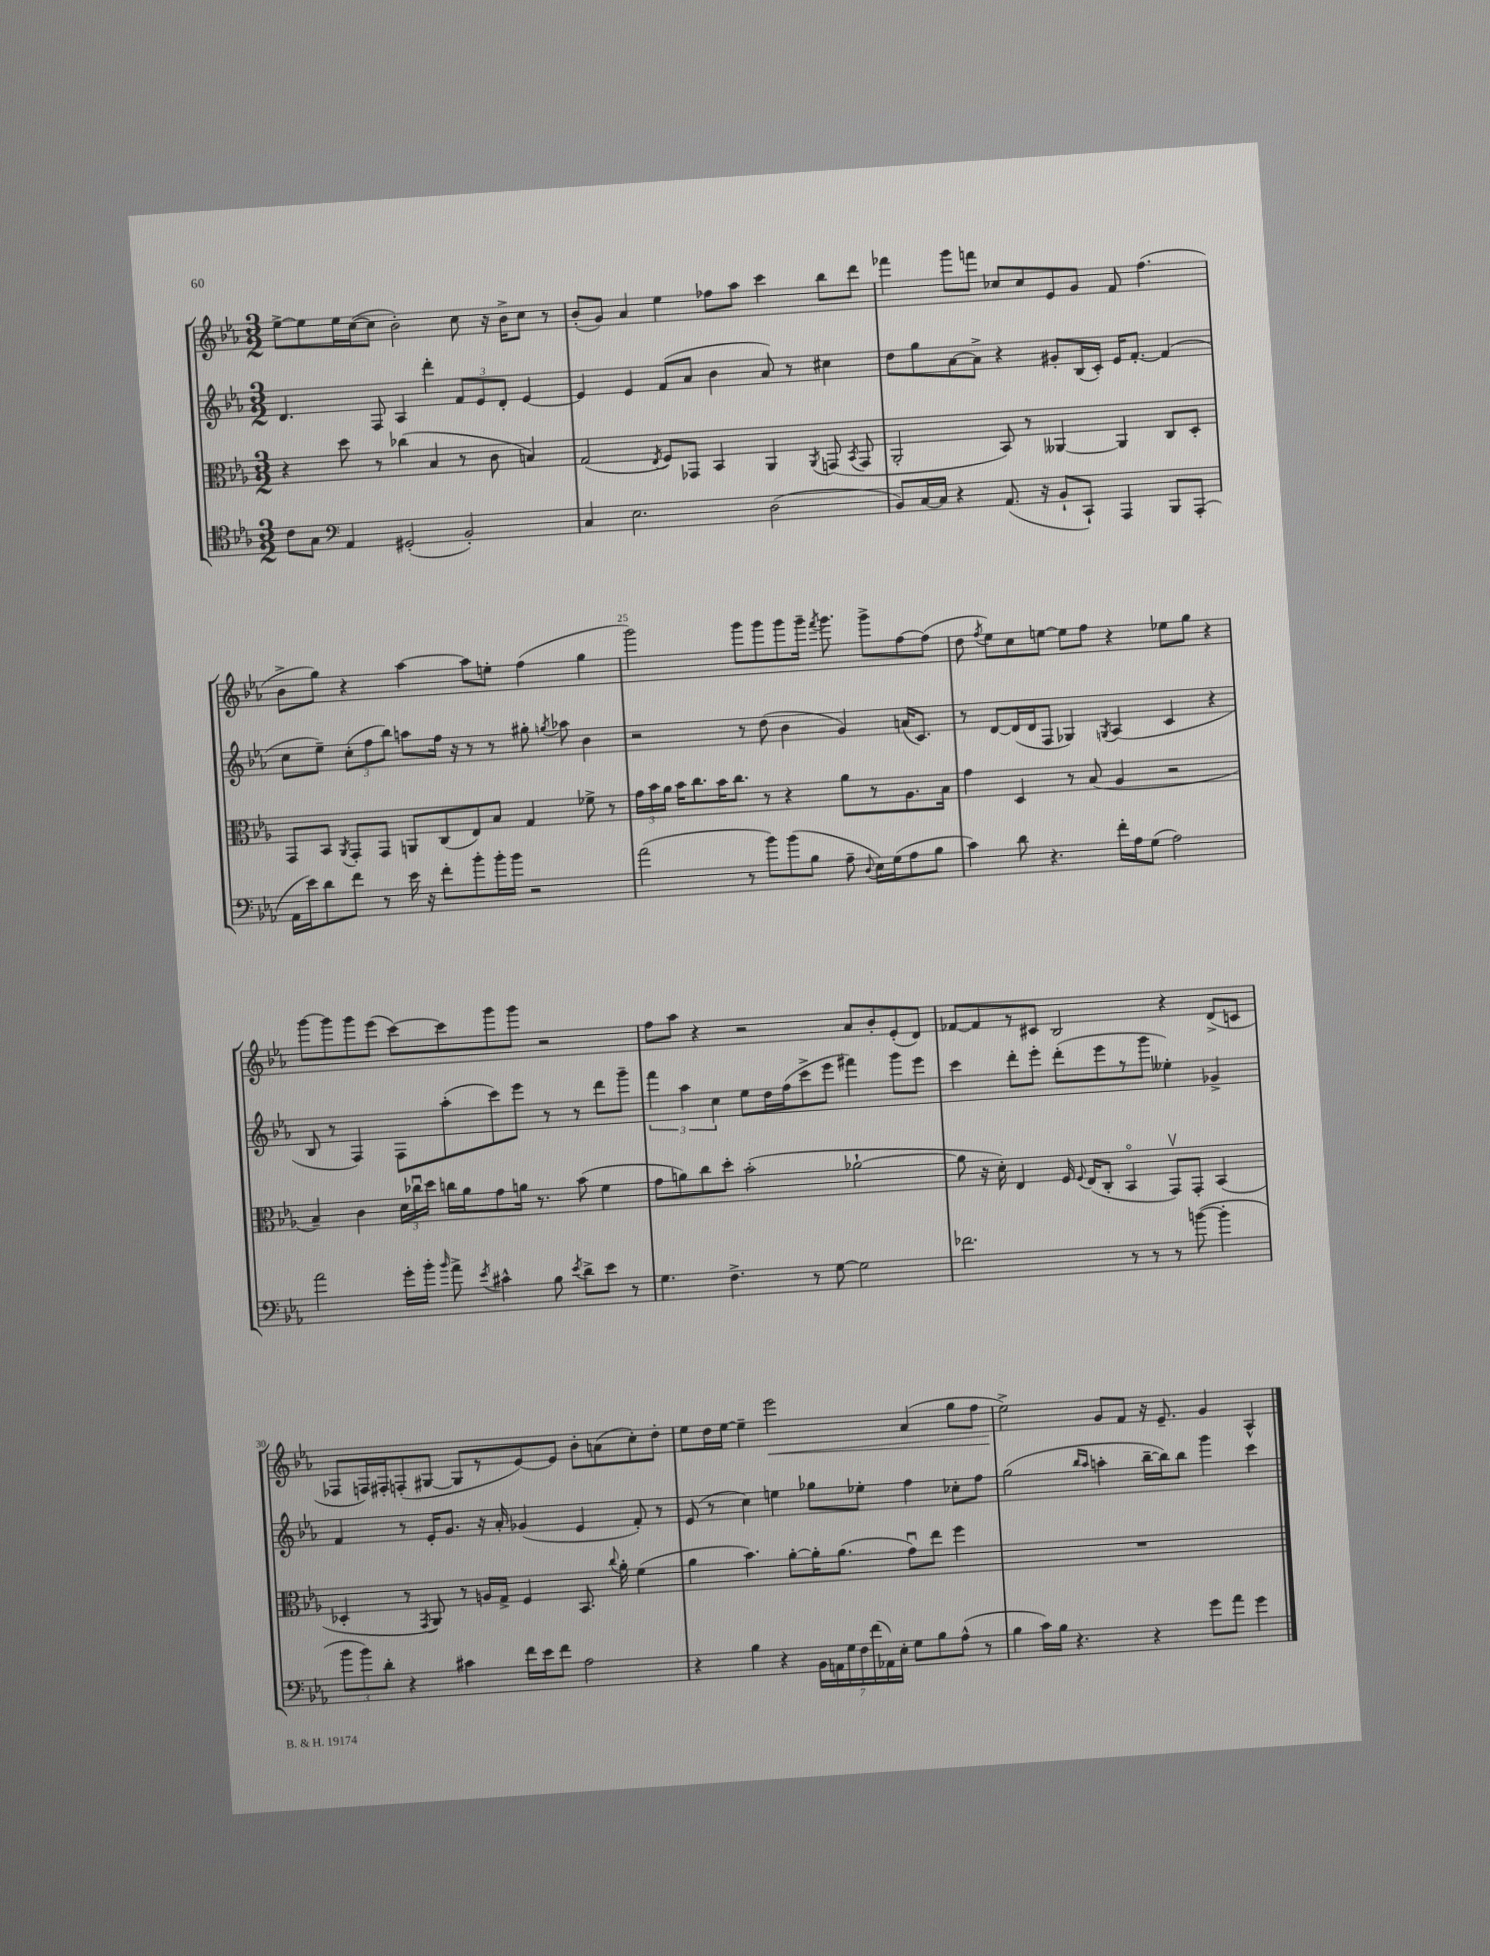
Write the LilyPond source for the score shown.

<<
\new StaffGroup <<
\new Staff = "s0" {
    \clef treble \key ees \major \numericTimeSignature \time 3/2
    \autoBeamOff ees''8[~-> ees''8 ees''16 c''16~( c''8] bes'2-.) c''8 r16 bes'16[-> c''8] r8 |
    bes'8[-.( g'8]) aes'4 ees''4 fes''8[ aes''8] c'''4 bes''8[ d'''8] |
    fes'''4 g'''8[ f'''8] ces''8[ ces''8 ees'8 g'8] f'8 f''4.( |
    bes'8[-> g''8]) r4 aes''4~ aes''8[ e''8]-. f''4( g''4 |
    g'''2) g'''8[ g'''8 g'''8 g'''16]-- \acciaccatura { f'''8 } g'''8. g'''8[-> f''8~ f''8]( |
    d''8 \acciaccatura { f''8 } ees''8[) c''8 e''8]~ e''8[ f''8] r4 ees''8[ g''8] r4 |
    g'''8[~ g'''8 g'''8 ees'''8]( c'''8[~) c'''8 g'''8 g'''8] r2 |
    f''8[ aes''8] r4 r2 aes'8[ bes'8-. ees'8-.( d'8]) |
    fes'8[~ fes'8 r8 cis'8] bes2 r4 d'8[->( c'8] |
    fes8[ f16) fis16-. f8-.( gis8]~ gis8[ r8 ees'8~) ees'8] bes'8[-. a'8( c''8-.) d''8]-. |
    ees''8[ d''16 ees''16]~ ees''4-- ees'''2\< aes'4( g''8[ f''8] |
    ees''2->\!) g'8[ f'8] r16 ees'8.-- g'4 aes4-^ \bar "|." |
}
\new Staff = "s1" {
    \clef treble \key ees \major \numericTimeSignature \time 3/2
    \autoBeamOff d'4. f8 aes4 d'''4-. \tuplet 3/2 { f'8[ ees'8 d'8]-. } ees'4~ |
    ees'4 ees'4 f'8[( aes'8] bes'4 aes'8) r8 cis''4 |
    d''8[ g''8 aes'8~ aes'8]-> r4 gis'8[-. bes16( c'16]-.) ees'16[ f'8.]~-. f'4( |
    c''8[ ees''8]--) \tuplet 3/2 { c''8[-.( f''8 bes''8]) } a''8[ f''16] r16 r8 r8 gis''8-. \acciaccatura { g''8 } aes''8 bes'4 |
    r2 r8 d''8( bes'4 g'4) a'16[( c'8.]) |
    r8 d'8[~ d'16( d'16 f8] ges4) \acciaccatura { g8 } aes4( c'4 r4 |
    bes8 r8 f4) f8[ aes''8-.( c'''8) ees'''8] r8 r8 d'''8[ g'''8]-- |
    \tuplet 3/2 { f'''4 aes''4 c''4 } ees''8[ d''16 f''16( c'''8-> ees'''8] fis'''4) g'''8[ ees'''8] |
    c'''4 d'''8[-. ees'''8]-. d'''8[-.( ees'''8 r8 g'''8] eeses''4-.) ges'4-> |
    f'4 r8 ees'16[-. g'8.] r16 aes'16-. ges'4( ees'4 f'8-.) r8 |
    ees'8( r8 c''4) e''4 ges''8[ ees''8]-. f''4 ces''8[-. f''8] |
    g''2( \grace { bes''16[ aes''16] } a''4-. bes''16[~-- bes''16) bes''8] g'''4 c'''4 \bar "|." |
}
\new Staff = "s2" {
    \clef alto \key ees \major \numericTimeSignature \time 3/2
    \autoBeamOff r4 d''8 r8 ces''4( bes4 r8 c'8 b4) |
    g2( \acciaccatura { ees8 } f8[) ges,8] bes,4 aes,4 \acciaccatura { aes,8 } g,8( \acciaccatura { bes,8 } g,8 |
    aes,2-. bes,8) r8 aeses,4~ aeses,4 c8[ d8]-. |
    g,8[ bes,8] \acciaccatura { aes,8 } g,8[-. g,8] a,8[ c8( ees8) bes8] g4 fes'8-> r8 |
    \tuplet 3/2 { g'16[ bes'16 aes'16] } bes'16[ c''8. bes'16 c''8.] r8 r4 aes'8[ r8 aes8. bes16] |
    g'4 d4 r8 bes8( aes4 r2 |
    bes4--) c'4 \tuplet 3/2 { d'16[ ces''16\downbow d''16] } c''16[ aes'16 g'8 a'16] r8. bes'8( f'4 |
    g'8[ a'8) c''8 d''8]-. bes'2-.( aes'2~-! |
    aes'8 r16 d'16-.) ees4 f16 \appoggiatura { f8 } ees16[( c8]-. bes,4\flageolet g,8[\upbow) g,8]-. bes,4( |
    des4-. r8 \acciaccatura { g,8 } aes,8) r8 a16[ g16]-> f4 bes,8. \appoggiatura { c''8 } aes'16-. f'4( |
    aes'4 bes'4.) aes'8[~-. aes'16-. aes'8.]( g'8[\downbow) ees''8] f''4 |
    R1. \bar "|." |
}
\new Staff = "s3" {
    \clef tenor \key ees \major \numericTimeSignature \time 3/2
    \autoBeamOff c'8[ g8] \clef bass aes,4 gis,2-.( bes,2-.) |
    c4 ees2. d2( |
    bes,8[) c16~ c16] r4 aes,8.( r16 bes,8[-! c,8]-!) aes,,4 bes,,8[ aes,,8]-.( |
    aes,16[ ees'16) d'8 f'8] r8 ees'16 r16 f'8[-. bes'8-. bes'16-. bes'16] r2 |
    aes'2( r8 bes'8[) bes'8( bes8] aes8-- \appoggiatura { d8 } ees16[) g16( aes8 bes8] |
    c'4) d'8 r4. f'16[-. aes16 g8]( aes2) |
    aes'2 g'16[-. bes'16]-. \grace { bes'16 } aes'8-> \acciaccatura { ees'8 } cis'4-^ bes8 \acciaccatura { ees'8 } d'8[-> ees'8] r8 |
    g4. f4.-> r8 g8~ g2 |
    fes'2. r8 r8 r8 b'8~( b'4-. |
    \tuplet 3/2 { bes'8[ bes'8) d'8]-. } r4 cis'4 f'16[ ees'16 f'8] aes2 |
    r4 bes4 r4 \tuplet 7/4 { bes,16[ a,16 g16 f16 f'16( aes,16) ees16]-. } g8[ bes8 aes8]-^( r8 |
    bes4 c'16[) bes16] r4. r4 g'8[ aes'8] g'4 \bar "|." |
}
>>
>>
\layout { \context { \Score currentBarNumber = #21 \override BarNumber.break-visibility = ##(#f #t #t) barNumberVisibility = #(every-nth-bar-number-visible 5) } }
